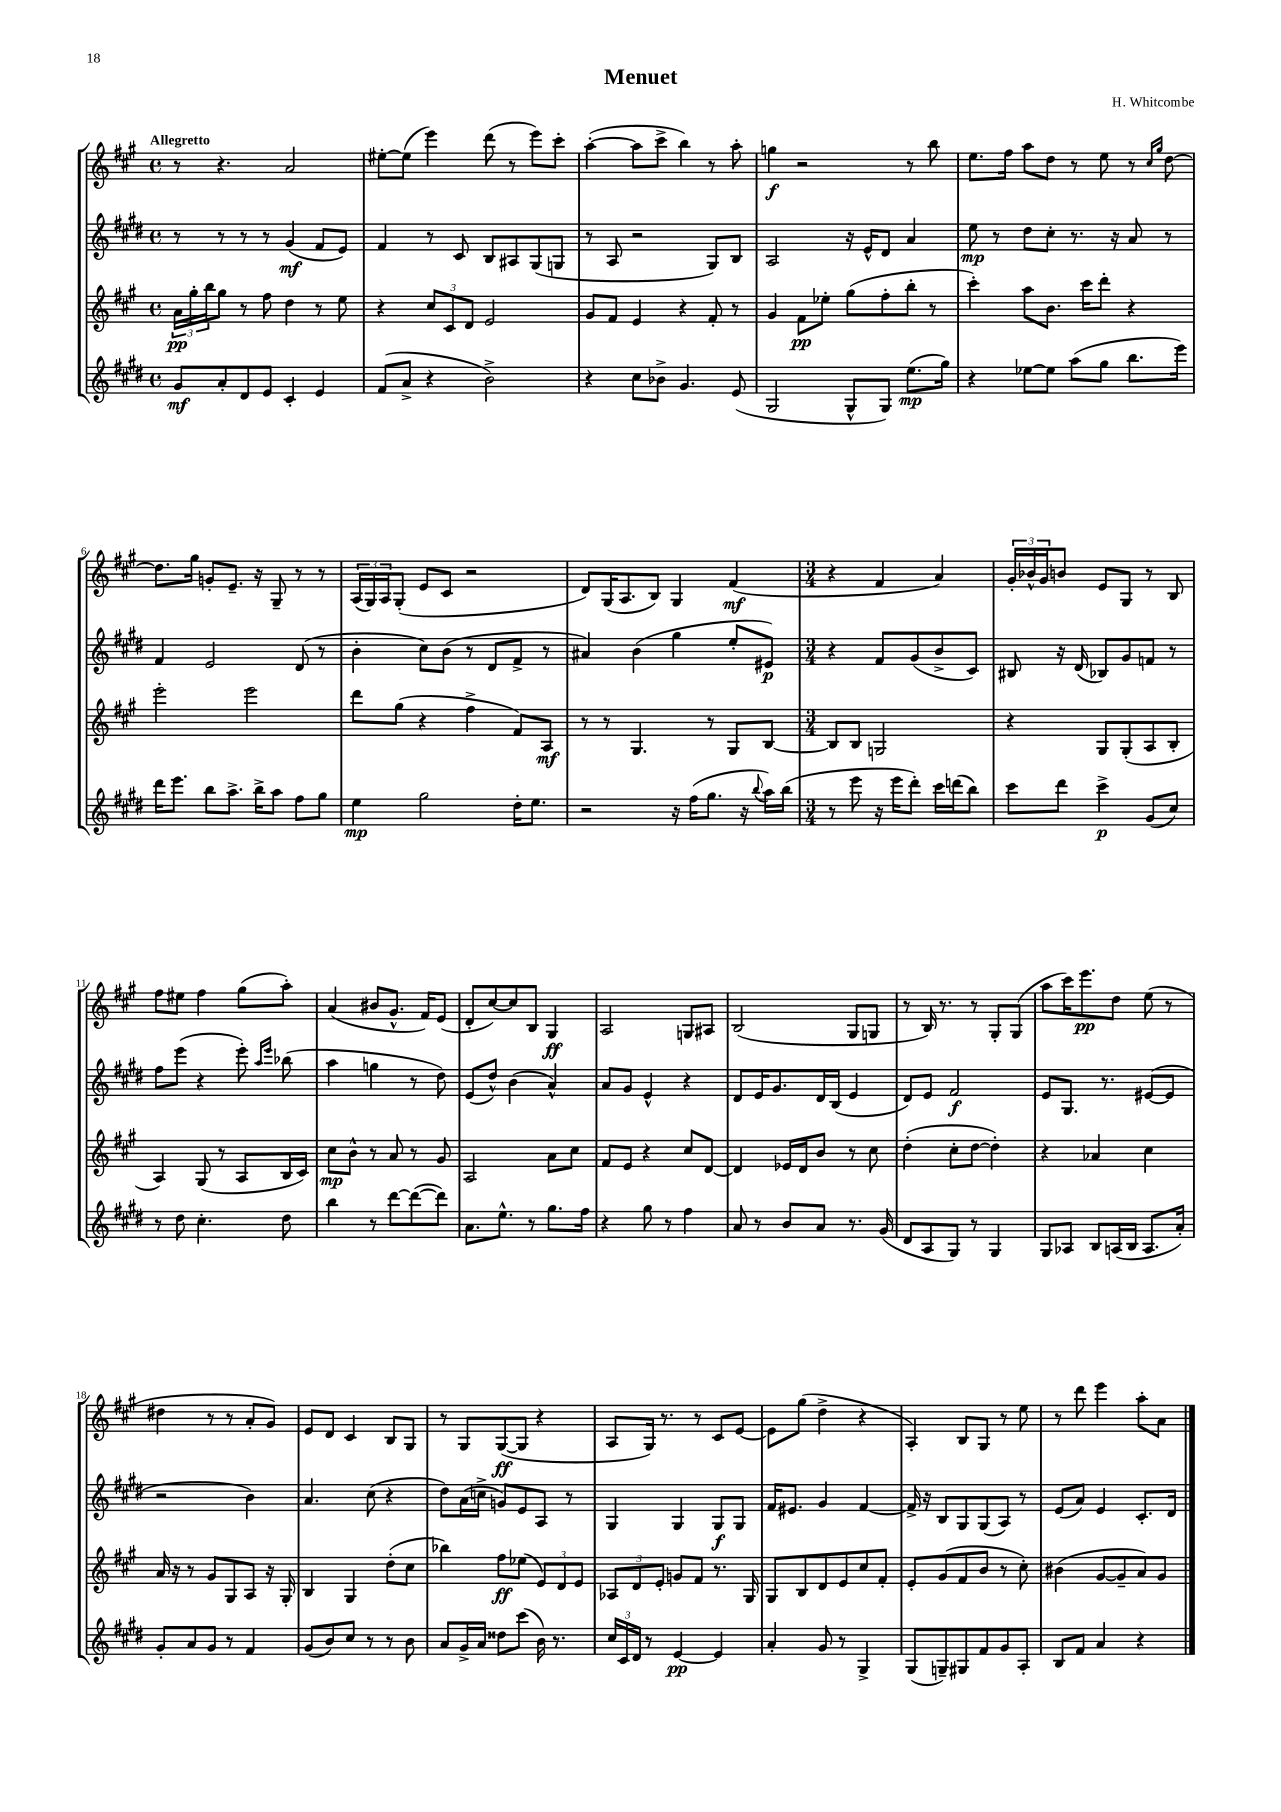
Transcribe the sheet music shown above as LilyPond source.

\header { title = "Menuet" composer = "H. Whitcombe" }
<<
\new StaffGroup <<
\new Staff = "s0" {
    \clef treble \key a \major \defaultTimeSignature \time 4/4 \tempo "Allegretto"
    r8 r4. a'2 |
    eis''8~-. eis''8( e'''4) d'''8( r8 e'''8) cis'''8-. |
    a''4~-.( a''8 cis'''8-> b''4) r8 a''8-. |
    g''4\f r2 r8 b''8 |
    e''8. fis''16 a''8 d''8 r8 e''8 r8 \grace { cis''16 gis''16 } d''8~ |
    d''8. gis''16 g'8-. e'8.-- r16 gis8-- r8 r8 |
    \tuplet 3/2 { a16( gis16) a16 } gis8-.( e'8 cis'8 r2 |
    d'8) gis16( a8. b8) gis4 fis'4\mf( |
    \numericTimeSignature \time 3/4 r4 fis'4 a'4) |
    \tuplet 3/2 { gis'16-. bes'16-^ gis'16 } b'8 e'8 gis8 r8 b8 |
    fis''8 eis''8 fis''4 gis''8( a''8-.) |
    a'4( bis'8 gis'8.-^ fis'16) e'8( |
    d'8-. cis''8~) cis''8 b8 gis4\ff |
    a2 g8 ais8 |
    b2( gis8 g8 |
    r8 b16) r8. r8 gis8-. gis8( |
    a''8 cis'''16) e'''8.\pp d''8 e''8( r8 |
    dis''4 r8 r8 a'8-. gis'8) |
    e'8 d'8 cis'4 b8 gis8 |
    r8 gis8 gis8~\ff( gis8 r4 |
    a8 gis16) r8. r8 cis'8 e'8~ |
    e'8 gis''8( d''4-> r4 |
    a4-.) b8 gis8 r8 e''8 |
    r8 d'''8 e'''4 a''8-. a'8 \bar "|." |
}
\new Staff = "s1" {
    \clef treble \key e \major \defaultTimeSignature \time 4/4
    r8 r8 r8 r8 gis'4\mf( fis'8 e'8) |
    fis'4 r8 cis'8 b8 ais8 gis8( g8 |
    r8 a8 r2 gis8) b8 |
    a2 r16 e'16-^ dis'8 a'4 |
    e''8\mp r8 dis''8 cis''8-. r8. r16 a'8 r8 |
    fis'4 e'2 dis'8( r8 |
    b'4-. cis''8) b'8( r8 dis'8 fis'8-> r8 |
    ais'4) b'4( gis''4 e''8-. eis'8\p) |
    \numericTimeSignature \time 3/4 r4 fis'8 gis'8( b'8-> cis'8) |
    bis8 r16 dis'16( bes8) gis'8 f'8 r8 |
    fis''8 e'''8( r4 e'''8-.) \grace { a''16 e'''16 } bes''8( |
    a''4 g''4 r8 dis''8) |
    e'8( dis''8-^) b'4( a'4-^) |
    a'8 gis'8 e'4-^ r4 |
    dis'8 e'16 gis'8. dis'16 b16( e'4 |
    dis'8) e'8 fis'2\f |
    e'8 gis8. r8. eis'8~( eis'8 |
    r2 b'4) |
    a'4. cis''8( r4 |
    dis''8) a'16( c''16-> g'8) e'8 a8 r8 |
    gis4 gis4 gis8\f gis8 |
    fis'16 eis'8. gis'4 fis'4~ |
    fis'16-> r16 b8 gis8 gis8( a8) r8 |
    e'8( a'8) e'4 cis'8.-. dis'16 \bar "|." |
}
\new Staff = "s2" {
    \clef treble \key a \major \defaultTimeSignature \time 4/4
    \tuplet 3/2 { a'16\pp gis''16-. b''16 } gis''8 r8 fis''8 d''4 r8 e''8 |
    r4 \tuplet 3/2 { cis''8 cis'8 d'8 } e'2 |
    gis'8 fis'8 e'4 r4 fis'8-. r8 |
    gis'4 fis'8\pp ees''8-. gis''8( fis''8-. b''8-. r8 |
    cis'''4-.) a''8 b'8. cis'''16 d'''8-. r4 |
    e'''2-. e'''2 |
    d'''8 gis''8( r4 fis''4-> fis'8) a8\mf |
    r8 r8 gis4. r8 gis8 b8~ |
    \numericTimeSignature \time 3/4 b8 b8 g2 |
    r4 gis8 gis8-.( a8 b8-. |
    a4) gis8( r8 a8 b16 cis'16) |
    cis''8\mp b'8-^ r8 a'8 r8 gis'8 |
    a2 a'8 cis''8 |
    fis'8 e'8 r4 cis''8 d'8~ |
    d'4 ees'16 d'16 b'8 r8 cis''8 |
    d''4-.( cis''8-. d''8~ d''4-.) |
    r4 aes'4 cis''4 |
    a'16 r16 r8 gis'8 gis8 a8 r16 gis16-. |
    b4 gis4 d''8-.( cis''8 |
    bes''4) fis''8\ff ees''8( \tuplet 3/2 { e'8) d'8 e'8 } |
    \tuplet 3/2 { aes8 d'8 e'8-. } g'8 fis'8 r8. gis16 |
    gis8 b8 d'8 e'8 cis''8 fis'8-. |
    e'8-. gis'8( fis'8 b'8 r8 cis''8-.) |
    bis'4( gis'8~ gis'8-- a'8) gis'8 \bar "|." |
}
\new Staff = "s3" {
    \clef treble \key e \major \defaultTimeSignature \time 4/4
    gis'8\mf a'8-. dis'8 e'8 cis'4-. e'4 |
    fis'8( a'8-> r4 b'2->) |
    r4 cis''8 bes'8-> gis'4. e'8( |
    gis2 gis8-^ gis8) e''8.\mp( gis''16) |
    r4 ees''8~ ees''8 a''8( gis''8 b''8. e'''16) |
    dis'''16 e'''8. b''8 a''8.-> b''16-> a''8 fis''8 gis''8 |
    e''4\mp gis''2 dis''16-. e''8. |
    r2 r16 fis''16( gis''8. r16 \appoggiatura { b''8 } a''16) b''16( |
    \numericTimeSignature \time 3/4 r8 e'''8 r16 e'''16 dis'''8-.) cis'''16 d'''16( b''8) |
    cis'''8 dis'''8 cis'''4->\p gis'8( cis''8) |
    r8 dis''8 cis''4.-. dis''8 |
    b''4 r8 dis'''8~ dis'''8~( dis'''8) |
    a'8. e''8.-^ r8 gis''8. fis''16 |
    r4 gis''8 r8 fis''4 |
    a'8 r8 b'8 a'8 r8. gis'16( |
    dis'8 a8 gis8) r8 gis4 |
    gis8 aes8 b8 a16( b16 a8. a'16-.) |
    gis'8-. a'8 gis'8 r8 fis'4 |
    gis'8( b'8) cis''8 r8 r8 b'8 |
    a'8 gis'16-> a'16 disis''8 cis'''8( b'16) r8. |
    \tuplet 3/2 { cis''16 cis'16 dis'16 } r8 e'4~\pp e'4 |
    a'4-. gis'8 r8 gis4-> |
    gis8( g8--) gis8 fis'8 gis'8 a8-. |
    b8 fis'8 a'4 r4 \bar "|." |
}
>>
>>
